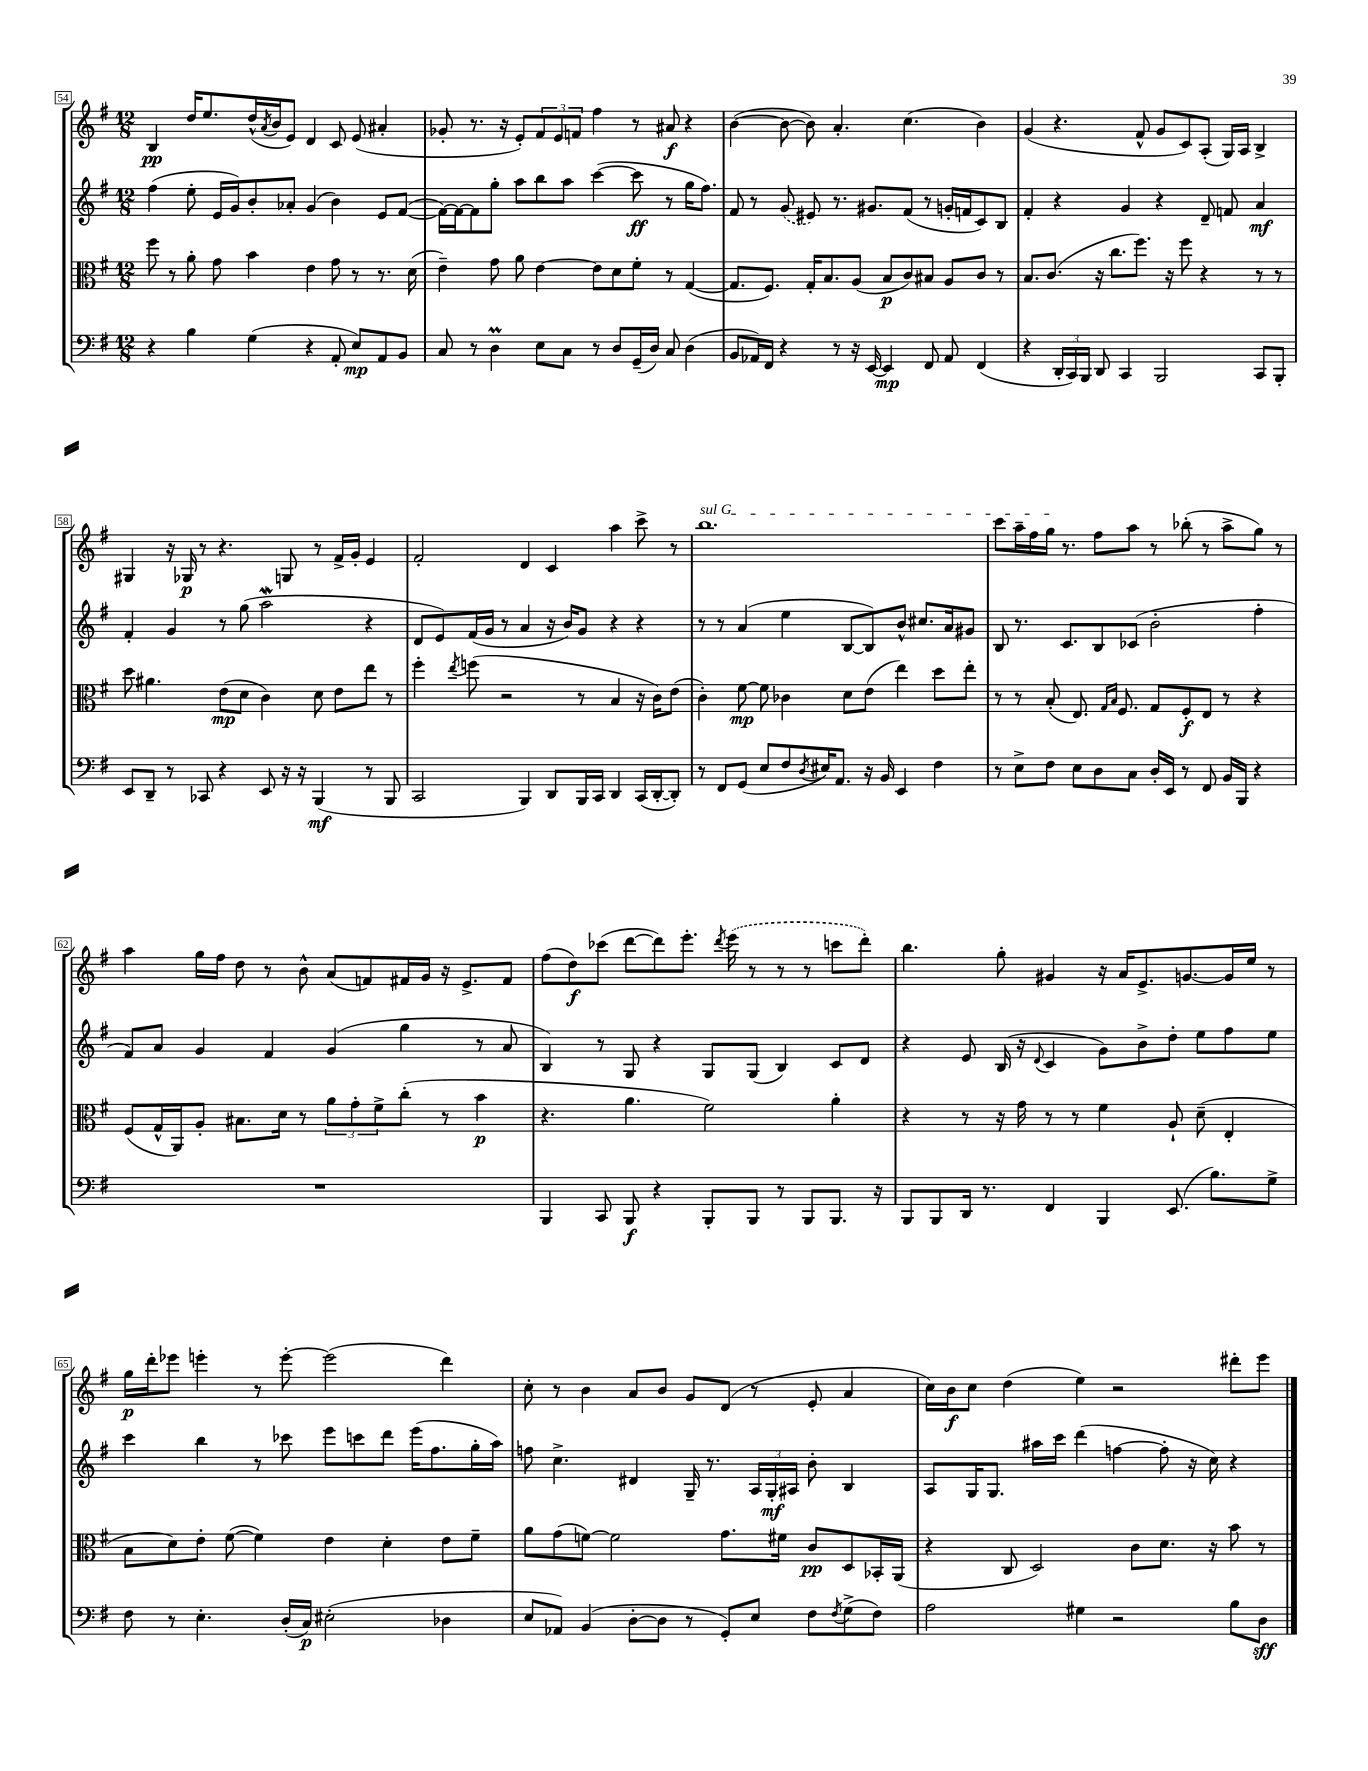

**kern	**kern	**kern	**kern
*staff4	*staff3	*staff2	*staff1
*clefF4	*clefC3	*clefG2	*clefG2
*k[f#]	*k[f#]	*k[f#]	*k[f#]
*M12/8	*M12/8	*M12/8	*M12/8
4r	8ff#\	(4ff#\	4B/
.	8r	.	.
4B\	8a'\	8ee'\	16dd/LK
.	.	.	8.ee/
.	8g\	16e/LL	.
.	.	16g/J)	.
(4G\	4b\	8b'/	(16dd^^/L
.	.	.	8qa/
.	.	.	16b/J
.	.	8a-'/J	8e/J)
4r	4e\	(4g/	4d/
8AA'/	8g\	4b\)	8c/
8E/L)	8r	.	(8e/
8AA/	8.r	8e/L	4a#'/
8BB/J	.	([8f#/J	.
.	(16d\	.	.
=	=	=	=
8C/	4e~\)	16f#\_LL)	8g-'/
.	.	16f#\_J	.
8r	.	8f#\]	8.r
4D\	8g\	8gg'\J	.
.	.	.	16r
.	8a\	8aa\L	8e'/L)
8E\L	[4e\	8bb\	12f#/
.	.	.	12e/
8C\J	.	8aa\J	.
.	.	.	12f/J
8r	8e\]L	([4ccc\	4ff#\
8D/L	8d\	.	.
(16GG~/L	8f#'\J	8ccc\]	8r
16D/JJ)	.	.	.
8C/	8r	8r	8a#/
(4D\	([4G/	16gg\LK	4r
.	.	8.ff#\J)	.
=	=	=	=
8BB/L	8.G/]L	8f#/	([4b\
16AA-/L)	.	8r	.
16FF#/JJ	8.F#/J)	.	.
4r	.	(8g/	8b\_
.	16G'/LK	8e#/)	8b\])
.	8.B/	.	.
8r	.	8.r	4.a'/
16r	(8A/J	.	.
[16EE/	.	8.g#/L	.
4EE/]	8B/L	.	.
.	8c/)	(8f#/J	(4.cc\
8FF#/	8B#/J	8r	.
8AA-/	8A/L	16g'/LL	.
.	.	16f/J	.
(4FF#/	8c/J	8c/)	4b\)
.	8r	8B/J	.
=	=	=	=
4r	8.B/L	4f#'/	(4g/
.	(8.c/J	.	.
24DD'/LL	.	4r	4.r
24CC/)	.	.	.
24BBB/JJ	.	.	.
8DD/	16r	.	.
.	8.cc\L	.	.
4CC/	.	4g/	.
.	8.ff#\J)	.	8f#^^/
2BBB/	.	4r	8g/L
.	16r	.	.
.	8ff#\	.	8c/)
.	4r	8d~/	(8A'/J
.	.	8f/	16G/LL)
.	.	.	16A/JJ
8CC/L	8r	4a/	4B^/
8BBB'/J	8r	.	.
=	=	=	=
8EE/L	8dd\	4f#'/	4G#/
8DD~/J	4.a#\	.	.
8r	.	4g/	16r
.	.	.	16G-/
8CC-/	.	.	8r
4r	(8e\L	8r	4.r
.	8d\J	(8gg\	.
8EE/	4c\)	2aa\	.
16r	.	.	8G/
16r	.	.	.
(4BBB/	8d\	.	8r
.	8e\L	.	16f#^/LL
.	.	.	16g'/JJ
8r	8ee\J	4r	4e/
8BBB/	8r	.	.
=	=	=	=
2CC/	4ff#'\	8d/L	2f#'/
.	.	8e/)	.
.	8qee/	.	.
.	(8ff\	(16f#/L	.
.	.	16g/JJ	.
.	2r	8r	.
4BBB/)	.	4a/	4d/
8DD/L	.	16r	4c/
.	.	16b/LK)	.
16BBB/L	8r	8g/J	.
16CC/JJ	.	.	.
4DD/	4B/	4r	4aa\
(16CC/LL	16r	4r	8ccc^\
[16DD'/J	16c\LK)	.	.
8DD'/]J)	(8e\J	.	8r
=	=	=	=
8r	4c'\)	8r	1.bb
8FF#/L	.	8r	.
(8GG/J	[8f#\	(4a/	.
8E/L	8f#\]	.	.
8F#/	4c-\	4ee\	.
8qD/	.	.	.
16E#/K)	.	.	.
8.AA/J	.	.	.
.	8d\L	[8B/L	.
16r	(8e\J	8B/])	.
16BB/	.	.	.
4EE/	4ee\)	8b^^/J	.
.	.	8.cc#/L	.
4F#\	8dd\L	.	.
.	.	16a/k	.
.	8ee'\J	8g#/J	.
=	=	=	=
8r	8r	8B/	8ccc\L
8E^\L	8r	8.r	16aa~\L
.	.	.	16ff#\
8F#\J	(8B'/	.	16gg\JJ
.	.	8.c/L	8.r
8E\L	8.E/)	.	.
8D\	.	8B/	8ff#\L
.	16qqG/LL	.	.
.	16qqB/JJ	.	.
.	8.F#/	.	.
8C\J	.	(8c-/J	8aa\J
16D'/LL	8G/L	2b'\	8r
16EE/JJ	.	.	.
8r	8F#'/	.	(8bb-'\
8FF#/	8E/J	.	8r
16BB/LL	8r	.	8aa^\L
16BBB/JJ	.	.	.
4r	4r	4ff#'\	8gg\J)
.	.	.	8r
=	=	=	=
1.r	(8F#/L	8f#/L)	4aa\
.	16G^^/L	8a/J	.
.	16AA/J)	.	.
.	8A'/J	4g/	16gg\LL
.	.	.	16ff#\JJ
.	8.B#\L	.	8dd\
.	.	4f#/	8r
.	16d\Jk	.	.
.	8r	.	8b^^\
.	12a\L	(4g/	(8a/L
.	12g'\	.	.
.	.	.	8f/)
.	12f#^\	.	.
.	(8cc'\J	4gg\	16f#/L
.	.	.	16g/JJ
.	8r	.	16r
.	.	.	8.e^/L
.	4b\	8r	.
.	.	8a/	8f#/J
=	=	=	=
4BBB/	4.r	4B/)	(8ff#\L
.	.	.	8dd\)
8CC/	.	8r	(8ccc-\J
8BBB/	4.a\	8G/	[8ddd\L
4r	.	4r	8ddd\])
.	.	.	8.eee'\J
8BBB'/L	2f#\)	8G/L	.
.	.	.	8qddd/
.	.	.	(16eee\
8BBB/J	.	(8G/J	8r
8r	.	4B/)	8r
8BBB/L	.	.	8r
8.BBB/J	4a'\	8c/L	8ccc\L
.	.	8d/J	8ddd'\J)
16r	.	.	.
=	=	=	=
8BBB/L	4r	4r	4.bb\
8BBB/	.	.	.
16DD/Jk	8r	8e/	.
8.r	.	.	.
.	16r	(16B/	8gg'\
.	16g\	16r	.
.	.	8qqd/	.
4FF#/	8r	4c/	4g#/
.	8r	.	.
4BBB/	4f#\	8g\L)	16r
.	.	.	16a/LK
.	.	8b^\	8.e^/
(8.EE/	8A`/	8dd'\J	.
.	.	.	[8.g/
.	(8d~\	8ee\L	.
8.B\L)	.	.	.
.	4E'/	8ff#\	16g/]L
.	.	.	16ee/JJ
8G^\J	.	8ee\J	8r
=	=	=	=
8F#\	8B\L	4ccc\	16gg\LL
.	.	.	16ddd'\J
8r	8d\)	.	8eee-\J
4.E'\	8e'\J	4bb\	4eee'\
.	([8f#\	.	.
.	4f#\])	8r	8r
(16D'/LL	.	8ccc-\	[8eee'\
16C/JJ)	.	.	.
(2E#'\	4e\	8eee\L	(2eee\]
.	.	8ccc\	.
.	4d'\	8ddd\J	.
.	.	(16eee\LK	.
.	.	8.ff#\	.
4D-\	8e\L	.	4ddd\)
.	8f#~\J	16gg'\L	.
.	.	16aa\JJ)	.
=	=	=	=
8E/L	8a\L	8ff\	8cc'\
8AA-/J)	(8g\	4.cc^\	8r
(4BB/	[8f\J)	.	4b\
.	2f\]	.	.
[8D'\L	.	4d#/	8a/L
8D\]J	.	.	8b/J
8r	.	16G~/	8g/L
.	.	8.r	.
8GG'/L)	8.g\L	.	(8d/J
8E/J	.	24A/LL	8r
.	.	24G'/	.
.	16f#\Jk	.	.
.	.	24A#/JJ	.
8F#\L	8c/L	8b'\	8e'/
8qF#/	.	.	.
(8G^\	8D/	4B/	4a/
8F#\J)	16BB-'/L	.	.
.	(16AA/JJ	.	.
=	=	=	=
2A\	4r	8A/L	16cc\LL)
.	.	.	16b\J
.	.	16G/K	8cc\J
.	.	8.G/J	.
.	8C/	.	(4dd\
.	2D/)	16aa#\LL	.
.	.	16ccc\JJ	.
4G#\	.	(4ddd\	4ee\)
2r	.	[4ff\	2r
.	8c\L	.	.
.	8.d\J	8ff'\]	.
.	.	16r	.
.	16r	16cc\)	.
8B\L	8b\	4r	8ddd#'\L
8D\J	8r	.	8eee\J
==	==	==	==
*-	*-	*-	*-
